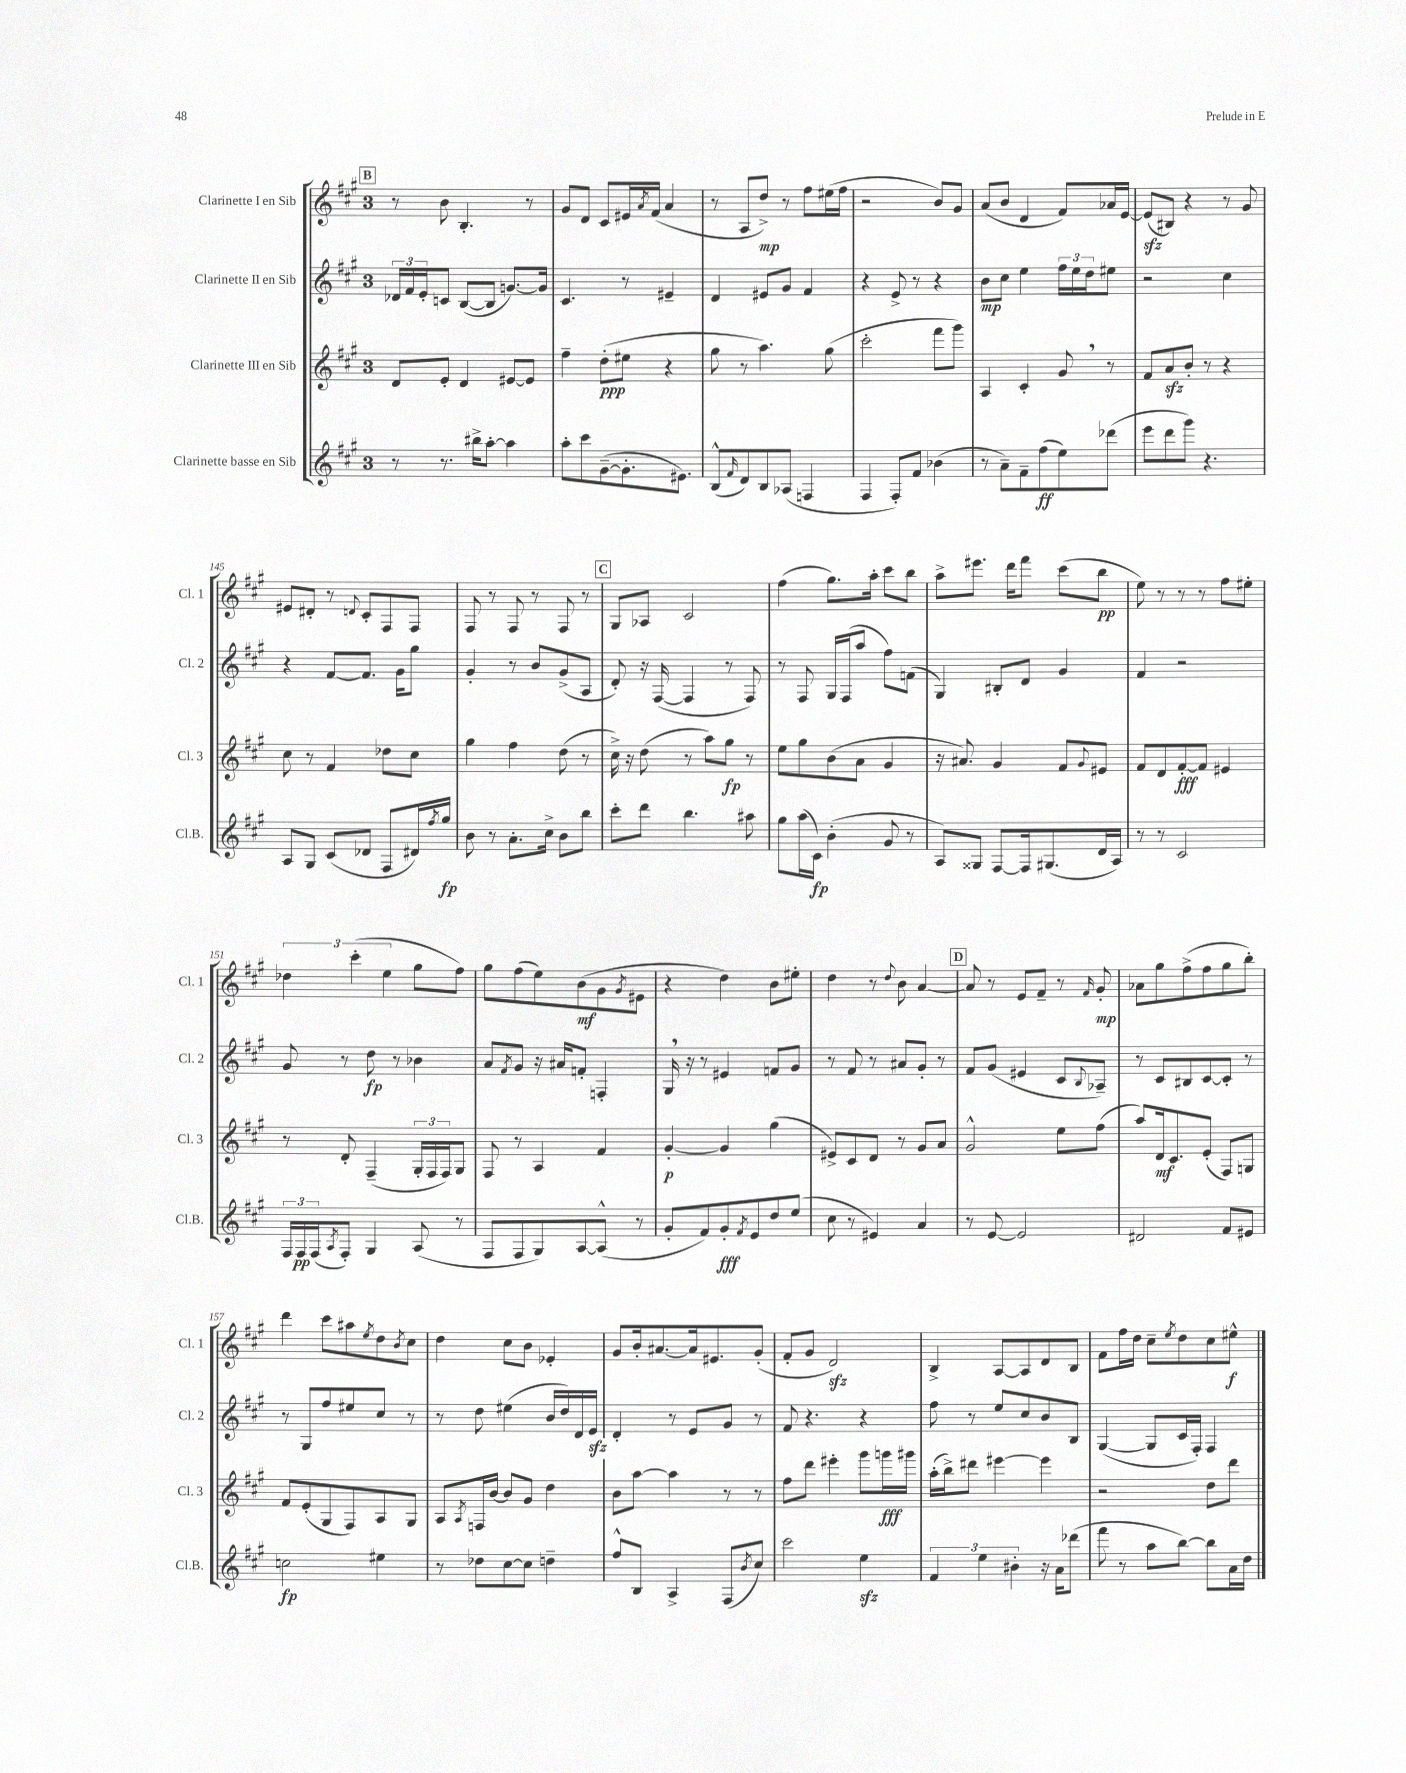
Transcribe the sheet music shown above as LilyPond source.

<<
\new StaffGroup <<
\new Staff = "s0" \with { instrumentName = "Clarinette I en Sib" shortInstrumentName = "Cl. 1" } {
    \clef treble \key a \major \once \override Staff.TimeSignature.style = #'single-digit \time 3/4
    \mark \markup { \box "B" } r8 b'8 b4.-. r8 |
    gis'8 d'8 cis'8 eis'16 \acciaccatura { a'8 } fis'16( a'4 |
    r8 a8 d''8->\mp) r8 fis''8 eis''16( fis''16 |
    r2 b'8) gis'8 |
    a'8( b'8 d'4 fis'8) aes'16 e'16~ |
    e'8\sfz( bis8) r4 r8 gis'8 |
    eis'8 dis'8-. r8 \appoggiatura { d'8 } cis'8-. fis8 fis8 |
    fis8 r8 fis8 r8 fis8 r8 |
    \mark \markup { \box "C" } gis8 aes8 cis'2 |
    fis''4( gis''8.) a''16-. cis'''8 b''8 |
    a''8-> eis'''8. d'''16 fis'''8 cis'''8( b''8\pp |
    e''8) r8 r8 r8 fis''8 eis''8-. |
    \tuplet 3/2 { des''4 cis'''4-.( e''4 } gis''8 fis''8) |
    gis''8 fis''8( e''8) b'8\mf( gis'8 \acciaccatura { gis'8 } eis'8 |
    r4 d''4) b'8 eis''8-. |
    d''4 r8 \appoggiatura { d''8 } b'8 a'4~ |
    \mark \markup { \box "D" } a'8 r8 e'8 fis'8-- r8 \grace { fis'16 } gis'8-.\mp |
    aes'8 gis''8 fis''8->( fis''8 gis''8 b''8-.) |
    d'''4 cis'''8 ais''8 \acciaccatura { e''8 } d''8 \acciaccatura { b'8 } cis''8 |
    d''4 cis''8 b'8 ees'4-. |
    gis'8 b'16-. ais'8.~ ais'16 eis'8. gis'8-.( |
    fis'8-. gis'8 d'2\sfz) |
    b4-> a8~ a8 d'8 b8 |
    fis'8 fis''16 d''16 cis''8-- \acciaccatura { e''8 } d''8 cis''8 eis''8-^\f \bar "|." |
}
\new Staff = "s1" \with { instrumentName = "Clarinette II en Sib" shortInstrumentName = "Cl. 2" } {
    \clef treble \key a \major \once \override Staff.TimeSignature.style = #'single-digit \time 3/4
    \mark \markup { \box "B" } \tuplet 3/2 { des'16 fis'16 e'16-. } c'8 b8~( b8 g'8.~) g'16 |
    cis'4. r8 eis'4-- |
    d'4 eis'8 gis'8 fis'4 |
    r4 e'8-> r8 r4 |
    b'8\mp cis''8 e''4 \tuplet 3/2 { fis''16 e''16 d''16 } eis''8 |
    r2 cis''4 |
    r4 fis'8~ fis'8. gis'16 gis''8 |
    gis'4-. r8 b'8 gis'8->( a8 |
    \mark \markup { \box "C" } d'8-.) r16 fis16~( fis4 r8 fis8) |
    r8 fis8 gis16 fis16( a''8 fis''8) f'8( |
    gis4) bis8-. d'8 gis'4 |
    fis'4 r2 |
    gis'8 r8 d''8\fp r8 bes'4 |
    a'8 \acciaccatura { fis'8 } gis'8 r16 ais'16 f'8-. f4-. |
    gis16 \breathe r16 r8 eis'4 f'8 gis'8 |
    r8 fis'8 r8 ais'8 gis'8-. r8 |
    \mark \markup { \box "D" } fis'8 gis'8( eis'4 cis'8 \appoggiatura { b8 } aes8--) |
    r8 cis'8 bis8 cis'8~ cis'8-. r8 |
    r8 gis8 fis''8 eis''8 cis''8 r8 |
    r8 d''8 eis''4( b'16 d''16) d'16 e'16\sfz |
    d'4-. r8 e'8 gis'8 r8 |
    fis'8 r4. r4 |
    fis''8 r8 e''8 cis''8 b'8 b8 |
    gis4~( gis8 cis'16 fis16-.) fis4 \bar "|." |
}
\new Staff = "s2" \with { instrumentName = "Clarinette III en Sib" shortInstrumentName = "Cl. 3" } {
    \clef treble \key a \major \once \override Staff.TimeSignature.style = #'single-digit \time 3/4
    \mark \markup { \box "B" } d'8 e'8-. d'4 eis'8~ eis'8 |
    fis''4-- d''8-.\ppp( eis''8 r4 |
    gis''8 r8 a''4.) gis''8( |
    cis'''2-. fis'''8 gis'''8) |
    a4 cis'4-. gis'8 \breathe r8 |
    fis'8 a'8\sfz b'8-. r8 r4 |
    cis''8 r8 fis'4 des''8 cis''8 |
    gis''4 fis''4 d''8( r8 |
    \mark \markup { \box "C" } cis''16->) r16 d''8( r8 a''8) gis''8\fp r8 |
    e''8 gis''8 b'8( a'8 gis'4 |
    r16 ais'8.) gis'4 fis'8 \appoggiatura { gis'8 } eis'8 |
    fis'8 d'8 fis'8~-.\fff fis'8 eis'4 |
    r8 d'8-. fis4--( \tuplet 3/2 { gis16-. fis16 fis16) } gis8 |
    fis8 r8 a4 fis'4 |
    gis'4~-.\p gis'4 gis''4( |
    eis'8->) cis'8 d'8 r8 gis'8 a'8 |
    \mark \markup { \box "D" } gis'2-^ e''8 fis''8( |
    a''8) d'16\mf cis'8. e'8-.( fis8) g8 |
    fis'8 e'8-.( gis8 fis8) a8 gis8 |
    a8 \acciaccatura { a8 } f16 b'16~ b'8 gis'8 d''4 |
    b'8 a''8~ a''4 r8 r8 |
    fis''8 d'''8 eis'''4-. gis'''8 g'''16\fff gis'''16 |
    a''16-.( b''16->) dis'''8 eis'''4~ eis'''4 |
    r2 d''8 d'''8 \bar "|." |
}
\new Staff = "s3" \with { instrumentName = "Clarinette basse en Sib" shortInstrumentName = "Cl.B." } {
    \clef treble \key a \major \once \override Staff.TimeSignature.style = #'single-digit \time 3/4
    \mark \markup { \box "B" } r8 r8. bis''16-> a''8~-. a''4 |
    a''8-. cis'''8 gis'8~--( gis'8.-. eis'8.) |
    b8-^( \grace { fis'16 } d'8) b8 aes8( f4 |
    fis4 fis8-.) fis'8 bes'4( |
    r8 a'8--) fis'8-- fis''8\ff( e''8) des'''8( |
    e'''8 d'''8 gis'''8) r4. |
    a8 gis8 cis'8( des'8 fis8 dis'16) \acciaccatura { fis''8 } gis''16\fp |
    b'8 r8 a'8.-. cis''16-> b'8 b''8 |
    \mark \markup { \box "C" } cis'''8-. d'''8 b''4. ais''8 |
    gis''8 a''16( cis'16\fp) b'4-.( gis'8 r8 |
    a8) gisis8 fis8~ fis16 gis8.( d'16 a16) |
    r8 r8 cis'2 |
    \tuplet 3/2 { fis16 fis16\pp fis16( } \acciaccatura { a8 } fis8-.) gis4 a8( r8 |
    fis8 fis8 gis8) a8~ a8-^( r8 |
    gis'8-. fis'8) gis'8-.\fff \acciaccatura { fis'8 } e'8 d''8 e''8( |
    cis''8 r8 eis'4) a'4 |
    \mark \markup { \box "D" } r8 e'8~ e'2 |
    dis'2 fis'8 eis'8 |
    c''2\fp eis''4 |
    r8 des''8 cis''8~ cis''8 d''4-- |
    fis''8-^ b8 a4-> fis8( \acciaccatura { b'8 } cis''8) |
    cis'''2 e''4\sfz |
    \tuplet 3/2 { fis'4 e''4 bis'4-. } r16 a'16 des'''8( |
    fis'''8 r8 a''8 b''8~) b''8 a'16 d''16 \bar "|." |
}
>>
>>
\layout { \context { \Score currentBarNumber = #139 } }
